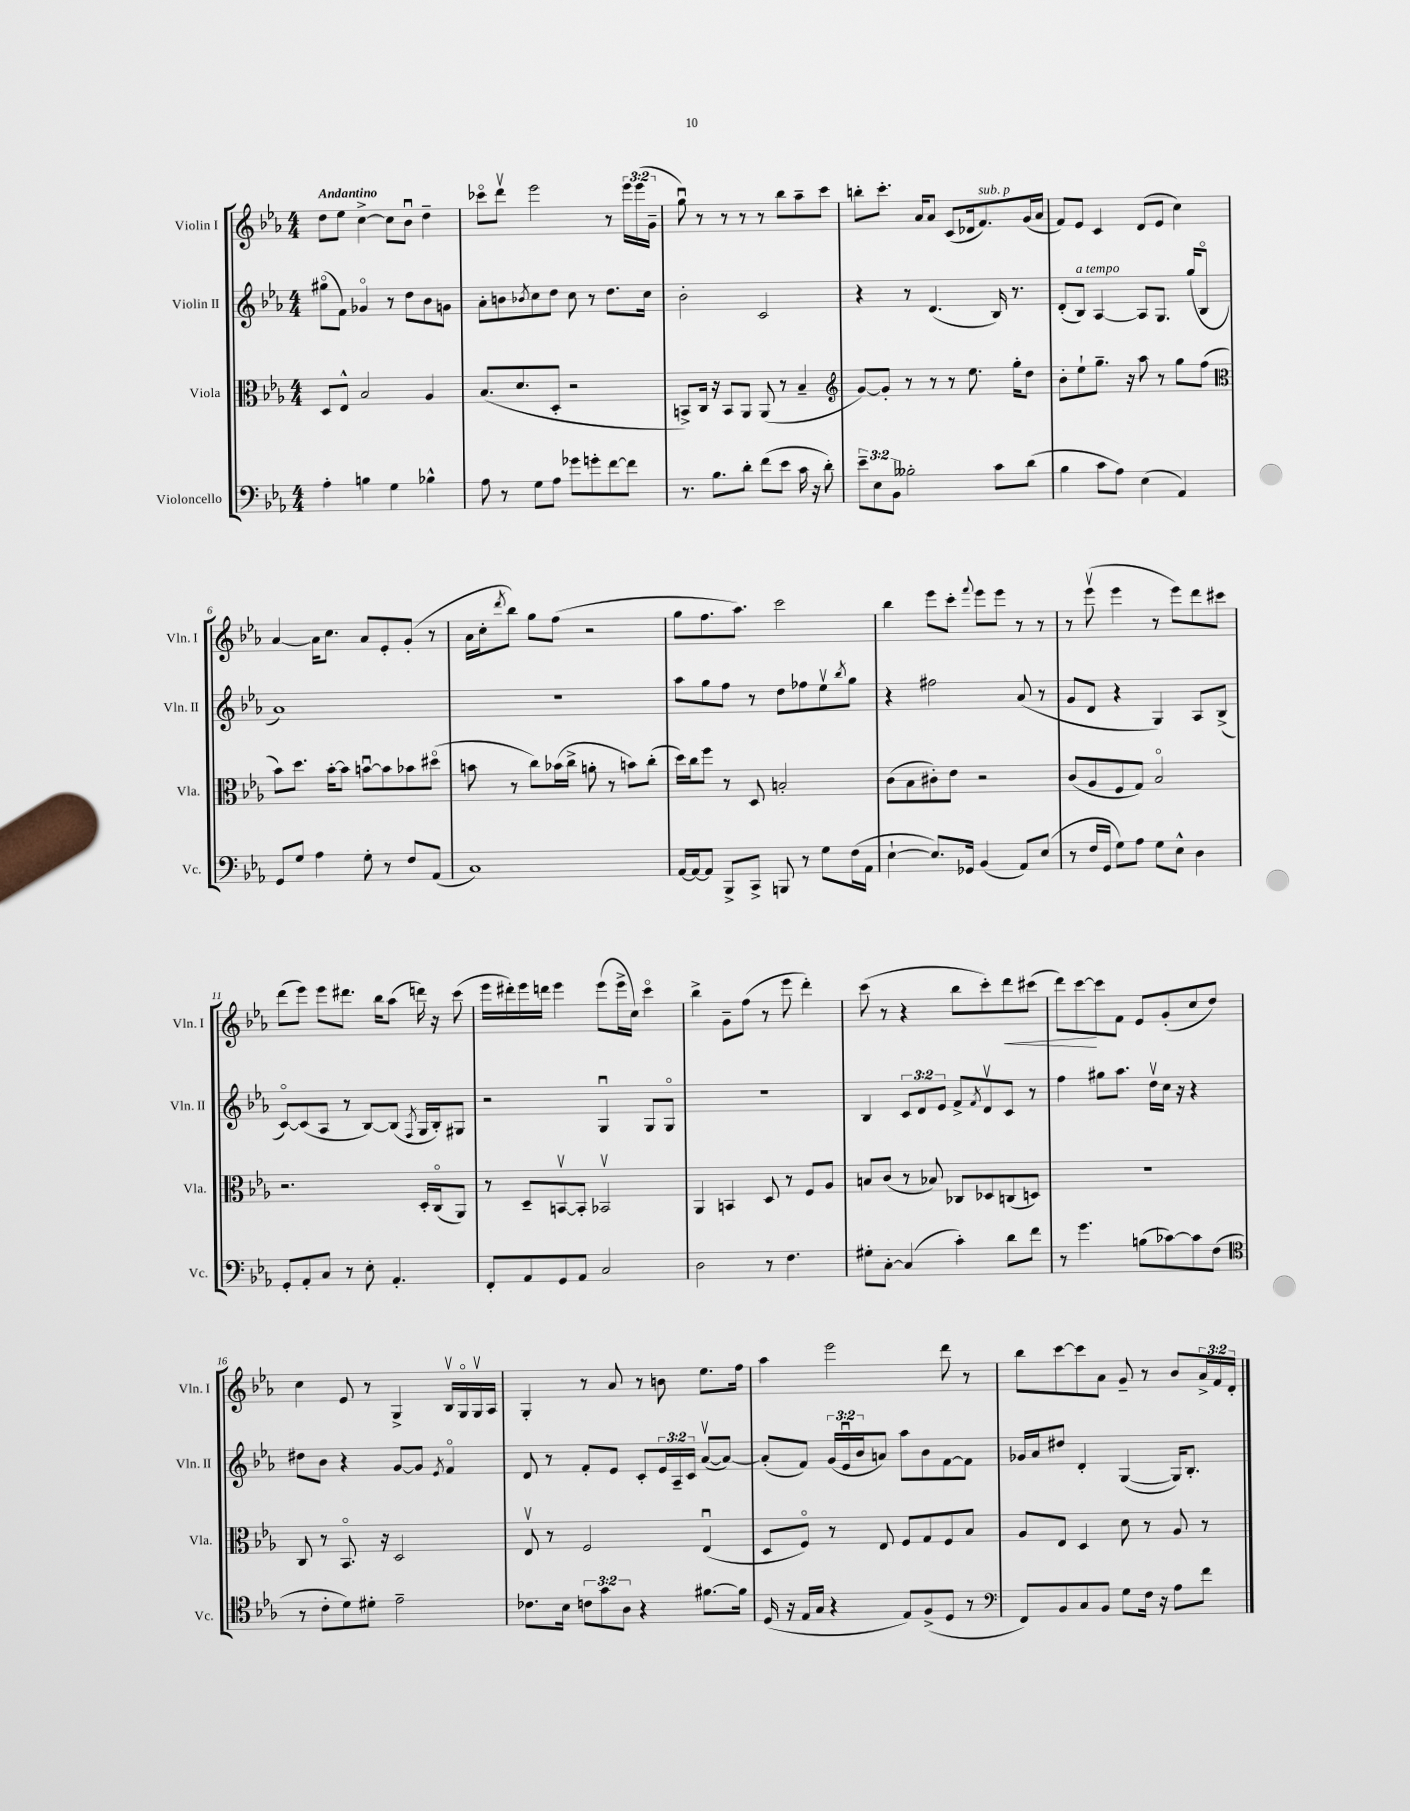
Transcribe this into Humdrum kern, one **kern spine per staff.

**kern	**kern	**kern	**kern	**dynam
*part4	*part3	*part2	*part1	*part1
*staff4	*staff3	*staff2	*staff1	*staff1
*I"Violoncello	*I"Viola	*I"Violin II	*I"Violin I	*
*I'Vc.	*I'Vla.	*I'Vln. II	*I'Vln. I	*
*clefF4	*clefC3	*clefG2	*clefG2	*
*k[b-e-a-]	*k[b-e-a-]	*k[b-e-a-]	*k[b-e-a-]	*
*M4/4	*M4/4	*M4/4	*M4/4	*
=1	=1	=1	=1	=1
!	!	!	!LO:TX:a:B:t=Andantino	!
4A-'\	8D/L	(8gg#X\L	8dd\L	.
.	8E-^^/J	8f\J)	8ee-\J	.
4Bn\	2B-/	4g-X/	[4cc^\	.
4G\	.	8r	8cc\L]	.
.	.	8dd\L	8b-u\J	.
4B-X^^\	4A-/	8b-\	4dd~\	.
.	.	8gn\J	.	.
=2	=2	=2	=2	=2
8A-\	(8.B-/L	8a-'\L	8ccc-X\L	.
8r	.	8bn\	8dddv\J	.
.	8.d/	.	.	.
.	.	8qb-X/	.	.
8G\L	.	8cc\	2eee-\	.
8A-\J	8D'/J	8dd\J	.	.
8g-X\L	2r	8cc\	.	.
8gn'\	.	8r	.	.
[8f\	.	8.dd\L	8r	.
8f\J]	.	.	24eee-\LL	.
.	.	.	(24eee-\	.
.	.	16cc\Jk	.	.
.	.	.	24g~\JJ	.
=3	=3	=3	=3	=3
8.r	8BBn^/L)	2b-'\	8ggu\)	.
.	16C/Jk	.	8r	.
8.B-\L	16r	.	.	.
.	8BB/L	.	8r	.
8d'\J	8AA-/J	.	8r	.
(8f\L	(8AA-/	2c/	8r	.
8e-\J	8r	.	8bb-\L	.
16c\	4B-~/	.	8aa-~\	.
16r	.	.	.	.
8d'\)	.	.	8ccc\J	.
=4	=4	=4	=4	=4
*	*clefG2	*	*	*
12e-~\L	[8g/L)	4r	8bbn'\L	.
12E-\	.	.	.	.
.	8g'/J]	.	8.ccc'\J	.
12BB-\J	.	.	.	.
2B--X'\	8r	8r	.	.
.	.	.	16a-/KL	.
.	8r	(4.d/	8a-/J	.
.	8r	.	(8c/L	.
.	8.ee-\	.	16d-X/k	.
!	!	!	!LO:TX:a:i:t=sub. p	!
.	.	.	8.f/)	.
8c\L	.	16B-/)	.	.
.	16gg'\KL	8.r	.	.
(8d\J	8dd\J	.	(16g/L	.
.	.	.	16a-/JJ	.
=5	=5	=5	=5	=5
4B-\	8b-'\L	(8d'/L	8f/L)	.
!	!	!LO:TX:a:i:t=a tempo	!	!
.	8ee-`\	8B-/J)	8e-/J	.
8c\L	8.gg~\J	[4A-/	4c/	.
8A-\J)	.	.	.	.
.	16r	.	.	.
(4E-\	8aa-\	8A-/L]	(8d/L	.
.	8r	8.G/J	8e-/J	.
4AA-/)	8gg\L	.	4cc\)	.
.	.	(16gg/KL	.	.
.	(8ff\J	8B-/J	.	.
!!LO:LB:g=z
=6	=6	=6	=6	=6
*	*clefC3	*	*	*
8GG/L	8b-\L)	1a-)	[4a-/	.
8G/J	8.dd\J	.	.	.
4A-\	.	.	16a-\KL]	.
.	[16b-'\KL	.	8.cc\J	.
.	8b-\J]	.	.	.
8G'\	[8bnu\L	.	8a-/L	.
8r	8b\]	.	8e-'/	.
8F/L	8b-X\	.	(8g'/J	.
(8AA-/J	(8dd#X\J	.	8r	.
=7	=7	=7	=7	=7
1C)	8bn\	1r	16a-\LL	.
.	.	.	16cc'\J	.
.	.	.	8qddd/	.
.	8r	.	8bb-\J)	.
.	8cc\L)	.	8gg\L	.
.	(16b-X\L	.	(8ff\J	.
.	16cc^\JJ	.	.	.
.	8an'\	.	2r	.
.	8r	.	.	.
.	8bn\L)	.	.	.
.	(8cc'\J	.	.	.
=8	=8	=8	=8	=8
[16AA-/LL	16dd\LL)	8aa-\L	8gg\L	.
16AA-/J_	16cc\J	.	.	.
8AA-/J]	8ff\J	8gg\	8.ff\	.
8BBB-^/L	8r	8ff\J	.	.
.	.	.	8.aa-\J)	.
8CC^/J	8D/	8r	.	.
8BBBn/	2Bn'/	8dd\L	2ccc\	.
8r	.	8ff-X\	.	.
8G\L	.	8ee-v\	.	.
.	.	8qbb-/	.	.
(16F\L	.	8gg\J	.	.
16AA-\JJ	.	.	.	.
=9	=9	=9	=9	=9
[4E-`\	(8c\L	4r	4bb-\	.
.	8B-\	.	.	.
8.E-/L])	8c#X'\)	2ff#X\	8eee-\L	.
.	8e-\J	.	8ccc'\J	.
16GG-X/Jk	.	.	.	.
.	.	.	8qqfff/	.
(4BB-/	2r	.	8eee-\L	.
.	.	.	8eee-\J	.
8AA-/L)	.	(8a-/	8r	.
(8E-/J	.	8r	8r	.
=10	=10	=10	=10	=10
8r	(8c/L	8g/L	8r	.
16F/LL	8A-/	8d/J	(8eee-v\	.
16GG/JJ	.	.	.	.
8G\L)	8F/	4r	4eee-\	.
8A-\J	8G/J)	.	.	.
8G\L	2B-/	4G/)	8r	.
8E-^^\J	.	.	8eee-\L)	.
4D\	.	8A-/L	8ddd\	.
.	.	(8B-^/J	8ccc#X\J	.
!!LO:LB:g=z
=11	=11	=11	=11	=11
8GG'/L	2.r	[8c/L)	(8ddd\L	.
8AA-'/	.	(8c/]	8eee-\J)	.
8C/J	.	8A-/J	8eee-\L	.
8r	.	8r	8.ddd#X\J	.
8E-'\	.	[8B-/L)	.	.
.	.	.	16bb-\KL	.
4.AA-'/	.	(8B-/J]	(8aa-\J	.
.	.	8qF/	.	.
.	16D'/LL	16G/LL	16dddn\)	.
.	(16C/J	16B-'/J)	16r	.
.	8AA-/J)	8G#X/J	(8ccc\	.
=12	=12	=12	=12	=12
8FF'/L	8r	2r	16eee-\LL	.
.	.	.	16ddd#X'\)	.
8AA-/	8D~/L	.	16eee-\	.
.	.	.	16dddn\JJ	.
8GG/	[8BBnv/	.	4eee-\	.
8AA-/J	8BB'/J]	.	.	.
2C/	2BB-Xv/	4Gu/	(8eee-\L	.
.	.	.	16eee-^\L	.
.	.	.	16cc\JJ)	.
.	.	8G/L	4ccc\	.
.	.	8G/J	.	.
=13	=13	=13	=13	=13
2D\	4AA-/	1r	4bb-^\	.
.	4BBn/	.	8g~\L	.
.	.	.	(8ff\J	.
8r	8D/	.	8r	.
4.F\	8r	.	8eee-\	.
.	8F/L	.	4ddd'\)	.
.	8A-/J	.	.	.
=14	=14	=14	=14	=14
8G#X'\L	8Bn/L	4B-/	(8ccc\	.
[8C'\J	(8c/J	.	8r	.
(4C/]	8r	12c/L	4r	.
.	.	12d/	.	.
.	8B-X/)	.	.	.
.	.	12e-/J	.	.
4c'\)	8C-X/L	8f^/L	8bb-\L	.
.	.	8qf/	.	.
.	8D-X/	8dv/	8ccc'\)	.
!	!	!	!	!LO:HP:b
8d\L	(8Cn/	8c/J	8ddd\	<
8f\J	8Dn/J)	8r	(8ccc#X\J	.
=15	=15	=15	=15	=15
8r	1r	4ff\	8ddd\L)	.
4.g\	.	.	[8ccc\	.
.	.	8gg#X\L	8ccc\]	[
.	.	8.aa-\J	8f\J	.
(8Bn\L	.	.	8e-/L	.
.	.	16ddv\LL	.	.
[8c-X\)	.	16cc\JJ	(8g'/	.
.	.	16r	.	.
8c-\]	.	4r	8cc/	.
(8F\J	.	.	8dd/J)	.
!!LO:LB:g=z
=16	=16	=16	=16	=16
*clefC4	*	*	*	*
8r	8C/	8dd#X\L	4cc\	.
8c'\L	8r	8b-\J	.	.
8d\)	8.BB-/	4r	8e-/	.
8d#X'\J	.	.	8r	.
.	16r	.	.	.
2e-~\	2D/	[8g/L	4G^/	.
.	.	8g/J]	.	.
.	.	8qe-/	.	.
.	.	4f/	16B-v/LL	.
.	.	.	16G/	.
.	.	.	16Gv/	.
.	.	.	16A-/JJ	.
=17	=17	=17	=17	=17
8.c-X\L	8E-v/	8d/	4G'/	.
.	8r	8r	.	.
16B-\Jk	.	.	.	.
12cn\L	2F/	8f'/L	8r	.
12g\	.	.	.	.
.	.	8e-/J	8a-/	.
12A-\J	.	.	.	.
4r	.	8c'/L	8r	.
.	.	24e-/L	8bn\	.
.	.	24A-~/	.	.
.	.	24c/JJ	.	.
[8.f#X\L	(4E-u/	([8a-v/L	8.ee-\L	.
.	.	8a-/J_)	.	.
16f#\Jk]	.	.	16ff\Jk	.
=18	=18	=18	=18	=18
(16D/	8D/L	(8a-'/L]	4aa-\	.
16r	.	.	.	.
16E-/LL	8F/J)	8f/J)	.	.
16G/JJ	.	.	.	.
4r	8r	(24g/LL	2eee-\	.
.	.	24e-u/	.	.
.	.	24b-/J	.	.
.	8E-/	8an/J)	.	.
8E-/L)	8F/L	8aa-\L	.	.
(8F^/	8G/	8b-\	.	.
8D/J	8F/	[8f\	8ddd\	.
8r	8B-/J	8f\J]	8r	.
=19	=19	=19	=19	=19
*clefF4	*	*	*	*
8FF/L)	8A-/L	16g-X/LL	8bb-\L	.
.	.	16a-/J	.	.
8BB-/	8E-/J	8dd#X/J	[8ccc\	.
8C/	4D/	4d'/	8ccc\]	.
8BB-/J	.	.	8a-\J	.
8G\L	8d\	([4G/	8g~/	.
16F\Jk	8r	.	8r	.
16r	.	.	.	.
8A-\L	8A-/	16G/KL])	8b-/L	.
.	.	8.B-'/J	.	.
8f\J	8r	.	24a-^/L	.
.	.	.	24f/	.
.	.	.	24d'/JJ	.
==	==	==	==	==
*-	*-	*-	*-	*-
